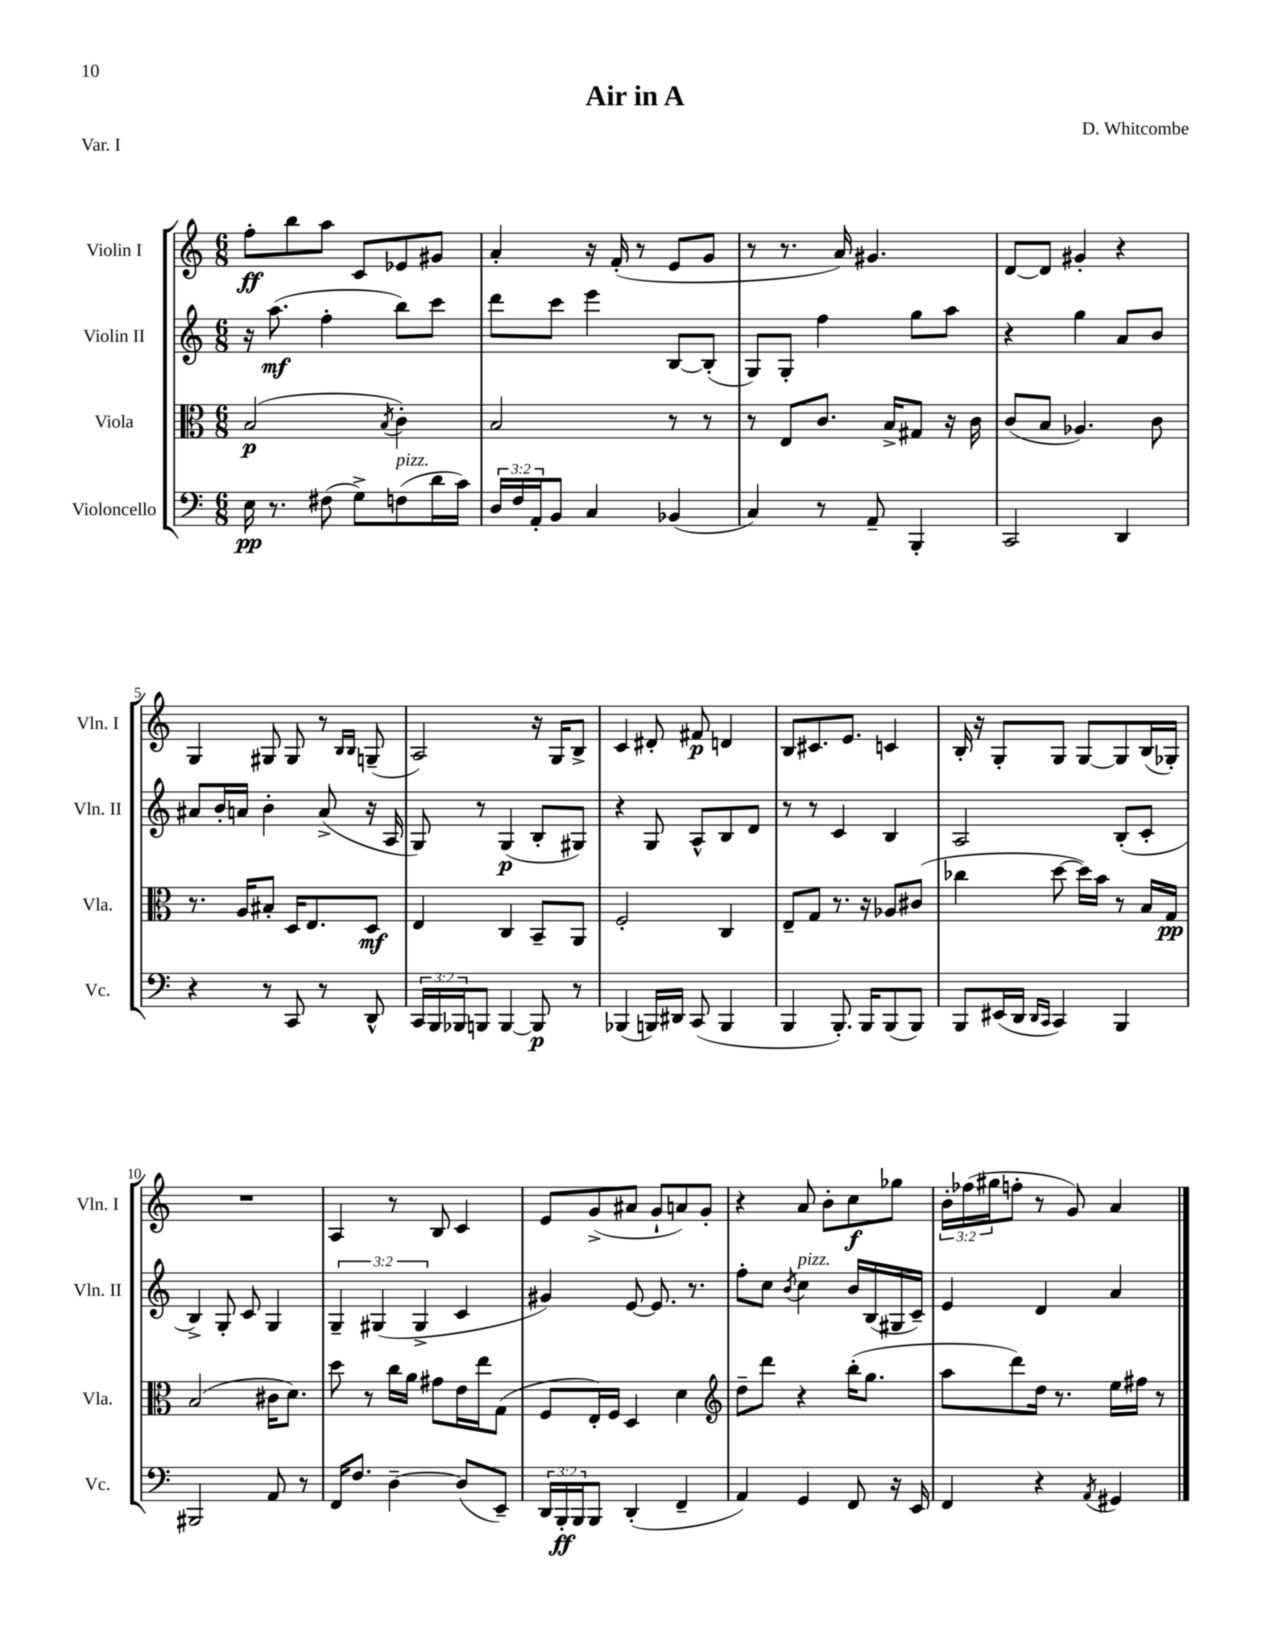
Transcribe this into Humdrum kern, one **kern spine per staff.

**kern	**dynam	**kern	**dynam	**kern	**dynam	**kern	**dynam
*part4	*part4	*part3	*part3	*part2	*part2	*part1	*part1
*staff4	*staff4	*staff3	*staff3	*staff2	*staff2	*staff1	*staff1
*I"Violoncello	*	*I"Viola	*	*I"Violin II	*	*I"Violin I	*
*I'Vc.	*	*I'Vla.	*	*I'Vln. II	*	*I'Vln. I	*
*clefF4	*	*clefC3	*	*clefG2	*	*clefG2	*
*k[]	*	*k[]	*	*k[]	*	*k[]	*
*M6/8	*	*M6/8	*	*M6/8	*	*M6/8	*
=1	=1	=1	=1	=1	=1	=1	=1
16E\	pp	(2B/	p	16r	.	8ff'\L	ff
8.r	.	.	.	(8.aa\	mf	.	.
.	.	.	.	.	.	8bb\	.
(8F#X\	.	.	.	4ff'\	.	8aa\J	.
8G^\L)	.	.	.	.	.	8c/L	.
.	.	8qB/	.	.	.	.	.
!LO:TX:a:i:t=pizz.	!	!	!	!	!	!	!
(8Fn\	.	4c'\)	.	8bb\L)	.	8e-X/	.
16d\L	.	.	.	8ccc\J	.	8g#X/J	.
16c\JJ)	.	.	.	.	.	.	.
=2	=2	=2	=2	=2	=2	=2	=2
24D/LL	.	2B/	.	8ddd\L	.	4a'/	.
24F/	.	.	.	.	.	.	.
24AA'/J	.	.	.	.	.	.	.
8BB/J	.	.	.	8ccc\J	.	.	.
4C/	.	.	.	4eee\	.	16r	.
.	.	.	.	.	.	(16f'/	.
.	.	.	.	.	.	8r	.
(4BB-X/	.	8r	.	[8B/L	.	8e/L	.
.	.	8r	.	(8B'/J]	.	8g/J	.
=3	=3	=3	=3	=3	=3	=3	=3
4C/)	.	8r	.	8G/L)	.	8r	.
.	.	8E/L	.	8G'/J	.	8.r	.
8r	.	8.c/J	.	4ff\	.	.	.
.	.	.	.	.	.	16a/)	.
8AA~/	.	.	.	.	.	4.g#X/	.
.	.	16B^/KL	.	.	.	.	.
4BBB'/	.	8G#X/J	.	8gg\L	.	.	.
.	.	16r	.	8aa\J	.	.	.
.	.	16c\	.	.	.	.	.
=4	=4	=4	=4	=4	=4	=4	=4
2CC/	.	(8c/L	.	4r	.	[8d/L	.
.	.	8B/J	.	.	.	8d/J]	.
.	.	4.A-X/)	.	4gg\	.	4g#X'/	.
4DD/	.	.	.	8a/L	.	4r	.
.	.	8c\	.	8b/J	.	.	.
!!LO:LB:g=z
=5	=5	=5	=5	=5	=5	=5	=5
4r	.	8.r	.	8a#X/L	.	4G/	.
.	.	.	.	16b'/L	.	.	.
.	.	16A/KL	.	16an/JJ	.	.	.
8r	.	8B#X'/J	.	4b'\	.	8G#X/	.
8CC/	.	16D/KL	.	.	.	8G#/	.
.	.	8.E/	.	.	.	.	.
8r	.	.	.	(8a^/	.	8r	.
.	.	.	.	.	.	16qqB/LL	.
.	.	.	.	.	.	16qqB/JJ	.
8DD^^/	.	8D/J	mf	16r	.	(8Gn~/	.
.	.	.	.	16A/	.	.	.
=6	=6	=6	=6	=6	=6	=6	=6
24CC/LL	.	4E/	.	8G/)	.	2A/)	.
24BBB/	.	.	.	.	.	.	.
24BBB-X/J	.	.	.	.	.	.	.
8BBBn/J	.	.	.	8r	.	.	.
[4BBB/	.	4C/	.	(4G/	p	.	.
8BBB/]	p	8BB~/L	.	8B'/L	.	16r	.
.	.	.	.	.	.	16G/KL	.
8r	.	8AA/J	.	8G#X/J)	.	8B^/J	.
=7	=7	=7	=7	=7	=7	=7	=7
(4BBB-X/	.	2F'/	.	4r	.	4c/	.
16BBBn/LL)	.	.	.	8G/	.	8d#X'/	.
16DD#X/JJ	.	.	.	.	.	.	.
(8CC/	.	.	.	8A^^/L	.	8f#X/	p
4BBB/	.	4C/	.	8B/	.	4dn/	.
.	.	.	.	8d/J	.	.	.
=8	=8	=8	=8	=8	=8	=8	=8
4BBB/	.	8E~/L	.	8r	.	8B/L	.
.	.	8G/J	.	8r	.	8.c#X/	.
8.BBB'/)	.	8.r	.	4c/	.	.	.
.	.	.	.	.	.	8.e/J	.
16BBB/KL	.	16r	.	.	.	.	.
(8BBB/	.	8A-X/L	.	4B/	.	4cn/	.
8BBB/J)	.	(8c#X/J	.	.	.	.	.
=9	=9	=9	=9	=9	=9	=9	=9
8BBB/L	.	4cc-X\	.	2A/	.	16B'/	.
.	.	.	.	.	.	16r	.
(16EE#X/L	.	.	.	.	.	8G'/L	.
16DD/JJ	.	.	.	.	.	.	.
16qqDD/LL	.	.	.	.	.	.	.
16qqCC/JJ	.	.	.	.	.	.	.
4CC/)	.	[8dd\	.	.	.	8G/J	.
.	.	16dd\LL])	.	.	.	[8G/L	.
.	.	16b\JJ	.	.	.	.	.
4BBB/	.	8r	.	(8B'/L	.	8G/]	.
.	.	16B/LL	.	8c'/J	.	(16B/L	.
.	.	16G/JJ	pp	.	.	16G-X'/JJ)	.
!!LO:LB:g=z
=10	=10	=10	=10	=10	=10	=10	=10
2BBB#X/	.	(2B/	.	4B^/)	.	2.r	.
.	.	.	.	8G'/	.	.	.
.	.	.	.	8c/	.	.	.
8AA/	.	16c#X\KL	.	4G/	.	.	.
.	.	8.d\J)	.	.	.	.	.
8r	.	.	.	.	.	.	.
=11	=11	=11	=11	=11	=11	=11	=11
16FF/KL	.	8dd\	.	6G~/	.	4A/	.
8.F/J	.	.	.	.	.	.	.
.	.	8r	.	.	.	.	.
.	.	.	.	(6G#X/	.	.	.
[4D~\	.	16cc\LL	.	.	.	8r	.
.	.	16a\JJ	.	.	.	.	.
.	.	.	.	6G#^/	.	.	.
.	.	8g#X\L	.	.	.	8B/	.
(8D/L]	.	16e\L	.	4c/	.	4c/	.
.	.	16ee\J	.	.	.	.	.
8EE~/J)	.	(8G\J	.	.	.	.	.
=12	=12	=12	=12	=12	=12	=12	=12
24DD/LL	.	8F/L	.	4g#X/)	.	8e/L	.
24BBB'/	ff	.	.	.	.	.	.
24BBB/J	.	.	.	.	.	.	.
8BBB/J	.	16E'/L)	.	.	.	(8g^/	.
.	.	16F/JJ	.	.	.	.	.
(4DD'/	.	4D/	.	[8e/	.	8a#X/J	.
.	.	.	.	8.e/]	.	8g`/L	.
4FF~/	.	4d\	.	.	.	8an/)	.
.	.	.	.	8.r	.	.	.
.	.	.	.	.	.	8g'/J	.
=13	=13	=13	=13	=13	=13	=13	=13
*	*	*clefG2	*	*	*	*	*
4AA/)	.	8dd~\L	.	8ff'\L	.	4r	.
.	.	8ddd\J	.	8cc\J	.	.	.
.	.	.	.	8qb/	.	.	.
!	!	!	!	!LO:TX:a:i:t=pizz.	!	!	!
4GG/	.	4r	.	4cc\	.	8a/	.
.	.	.	.	.	.	8b'\L	.
8FF/	.	(16bb'\KL	.	16b/LL	.	8cc\	f
.	.	8.gg\J	.	(16B/	.	.	.
16r	.	.	.	16G#X/	.	8gg-X\J	.
16EE/	.	.	.	16c~/JJ)	.	.	.
=14	=14	=14	=14	=14	=14	=14	=14
4FF/	.	8aa\L	.	4e/	.	24b'\LL	.
.	.	.	.	.	.	(24ff-X\	.
.	.	.	.	.	.	24gg#X\J	.
.	.	8ddd\)	.	.	.	8ffn'\J	.
4r	.	16dd\Jk	.	4d/	.	8r	.
.	.	8.r	.	.	.	.	.
.	.	.	.	.	.	8g/)	.
8qAA/	.	.	.	.	.	.	.
4GG#X/	.	16ee\LL	.	4a/	.	4a/	.
.	.	16ff#X\JJ	.	.	.	.	.
.	.	8r	.	.	.	.	.
==	==	==	==	==	==	==	==
*-	*-	*-	*-	*-	*-	*-	*-
